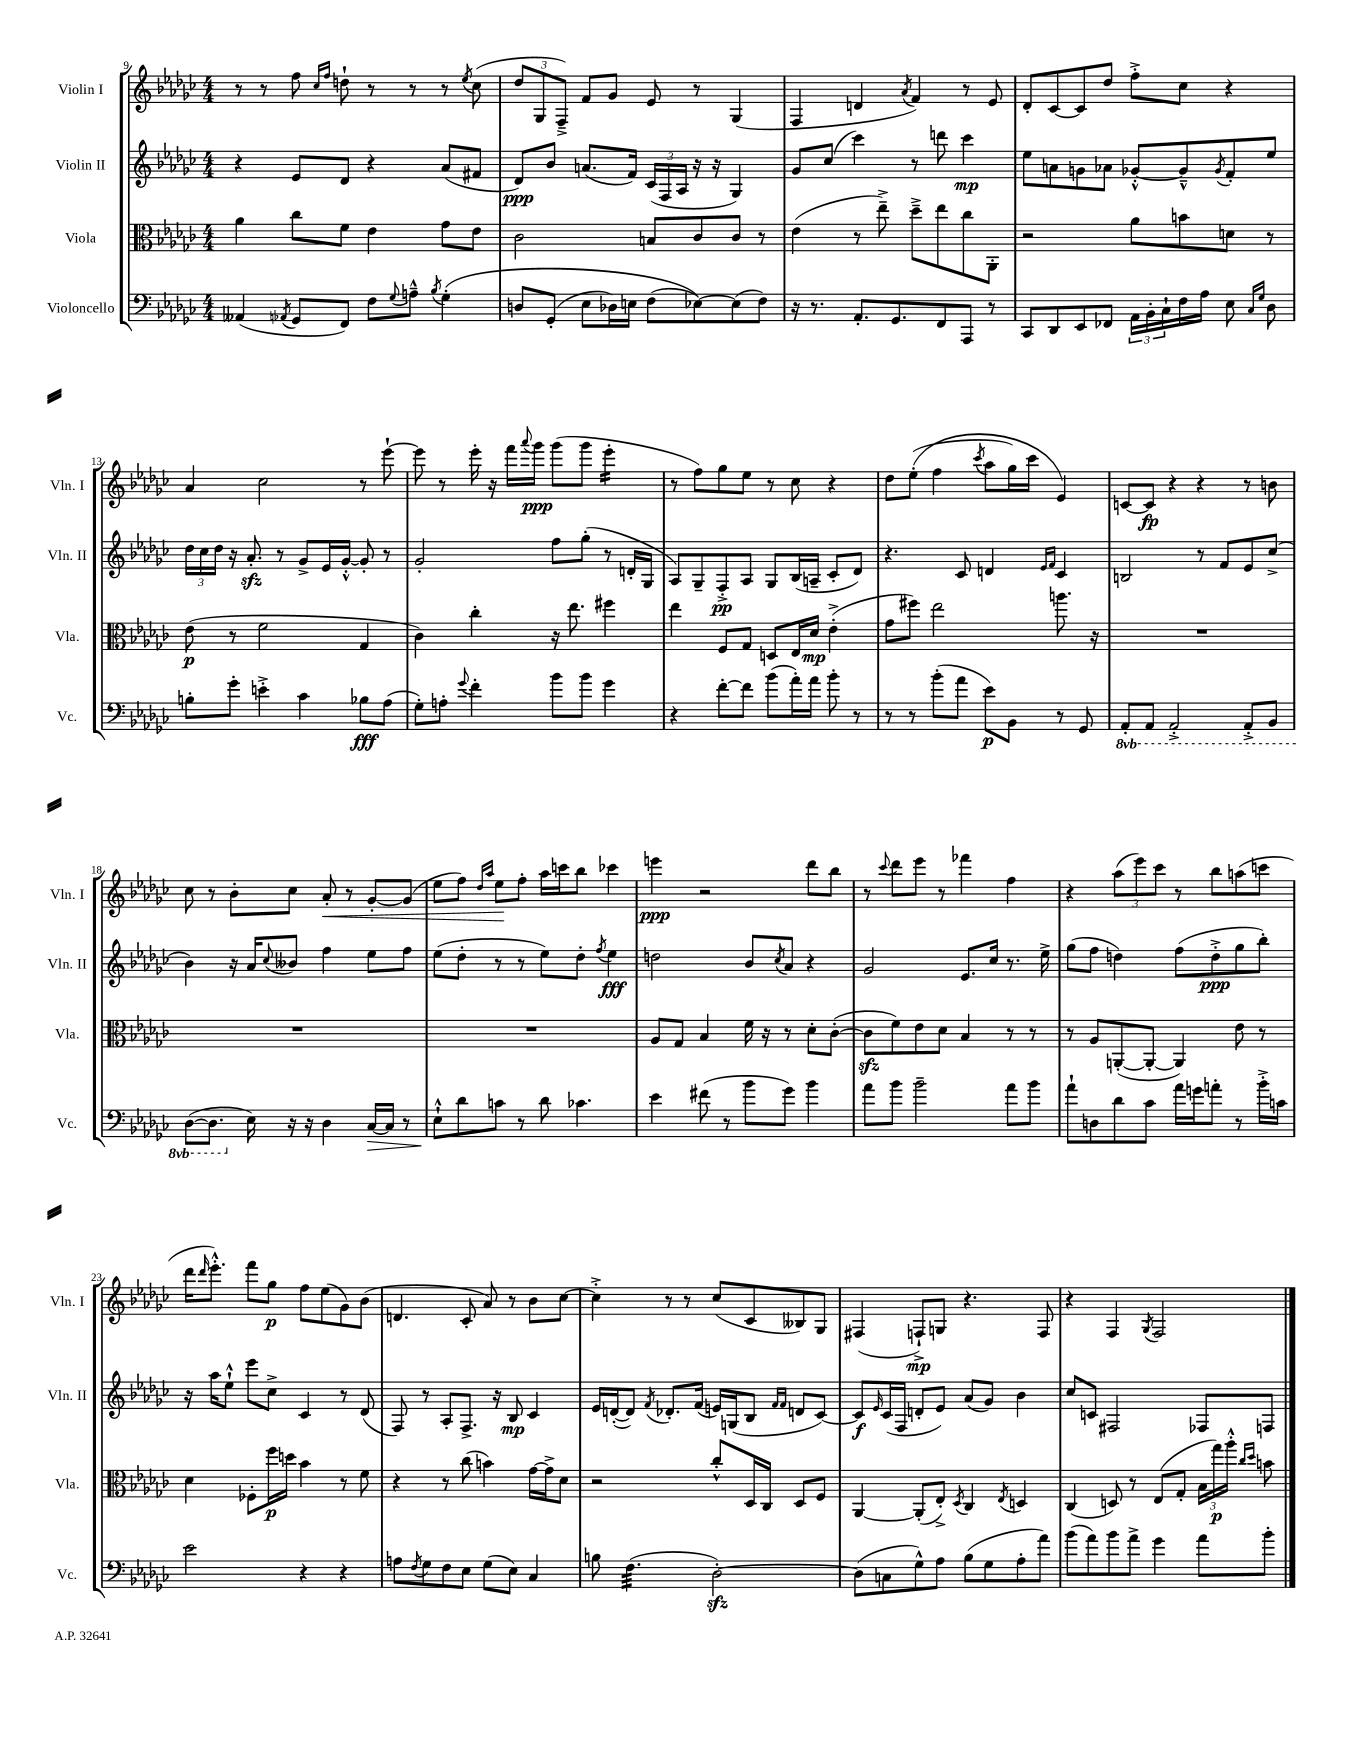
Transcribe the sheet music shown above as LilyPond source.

<<
\new StaffGroup <<
\new Staff = "s0" \with { instrumentName = "Violin I" shortInstrumentName = "Vln. I" } {
    \clef treble \key ges \major \numericTimeSignature \time 4/4
    r8 r8 f''8 \grace { ces''16 f''16 } d''8-! r8 r8 r8 \acciaccatura { ees''8 } ces''8( |
    \tuplet 3/2 { des''8 ges8 f8--->) } f'8 ges'8 ees'8 r8 ges4( |
    f4 d'4 \acciaccatura { aes'8 } f'4) r8 ees'8 |
    des'8-. ces'8~ ces'8 des''8 f''8-.-> ces''8 r4 |
    aes'4 ces''2 r8 ees'''8~-! |
    ees'''8 r8 ees'''16-. r16 f'''16 \appoggiatura { aes'''8 } ges'''16\ppp ges'''8( ges'''8 ees'''4:16-. |
    r8 f''8) ges''8 ees''8 r8 ces''8 r4 |
    des''8 ees''8-.(\( f''4 \acciaccatura { ces'''8 } aes''8 ges''16) ces'''16 ees'4\) |
    c'8~ c'8\fp r4 r4 r8 b'8 |
    ces''8 r8 bes'8-. ces''8 aes'8-.\< r8 ges'8~-. ges'8( |
    ees''8 f''8) \grace { des''16 aes''16 } ees''8\! f''8-. aes''16 c'''16 bes''8 ces'''4 |
    e'''4\ppp r2 des'''8 bes''8 |
    r8 \appoggiatura { ces'''8 } des'''8 ees'''8 r8 fes'''4 f''4 |
    r4 \tuplet 3/2 { aes''8( ees'''8) ces'''8 } r8 bes''8 a''8( c'''8 |
    des'''16 \grace { des'''16 } ees'''8.-.-^) f'''8 ges''8\p f''8 ees''8( ges'8) bes'8( |
    d'4. ces'8-. aes'8) r8 bes'8 ces''8~ |
    ces''4-.-> r8 r8 ces''8( ces'8 beses8) ges8 |
    fis4( f8-!->\mp) g8 r4. f8 |
    r4 f4 \acciaccatura { ges8 } f2 \bar "|." |
}
\new Staff = "s1" \with { instrumentName = "Violin II" shortInstrumentName = "Vln. II" } {
    \clef treble \key ges \major \numericTimeSignature \time 4/4
    r4 ees'8 des'8 r4 aes'8( fis'8 |
    des'8\ppp) bes'8 a'8.( f'16) \tuplet 3/2 { ces'16( f16 aes16 } r16 r16 ges4) |
    ges'8 ces''8( ces'''4) r8 d'''8 ces'''4\mp |
    ees''8 a'8 g'8 aes'8 ges'8~-.-^ ges'8---^ \acciaccatura { ges'8 } f'8-. ees''8 |
    \tuplet 3/2 { des''16 ces''16 des''16 } r16 aes'8.-.\sfz r8 ges'8-> ees'16 ges'16~-.-^ ges'8-. r8 |
    ges'2-. f''8 ges''8-.( r8 d'16-. ges16 |
    aes8) ges8-- f8-.->\pp aes8 ges8 bes16( a16-- ces'8-. des'8) |
    r4. ces'8 d'4 \grace { ees'16 f'16 } ces'4 |
    b2 r8 f'8 ees'8 ces''8->( |
    bes'4) r16 aes'16 \appoggiatura { ces''8 } beses'8 f''4 ees''8 f''8 |
    ees''8( des''8-. r8 r8 ees''8) des''8-. \acciaccatura { f''8 } ees''4\fff |
    d''2 bes'8 \acciaccatura { ces''8 } aes'8 r4 |
    ges'2 ees'8. ces''16 r8. ees''16-> |
    ges''8( f''8 d''4) f''8( d''8-.->\ppp ges''8 bes''8-.) |
    r16 aes''16 ees''8-!-^ ees'''8 ces''8-> ces'4 r8 des'8( |
    f8) r8 aes8-. f8.-> r16 bes8\mp ces'4 |
    ees'16 d'16~-.( d'8) \acciaccatura { f'8 } des'8.-. f'16( e'16) g16( bes8 \grace { f'16 f'16 } d'8 ces'8~) |
    ces'8\f \grace { ees'16 } ces'16( f16 d'8-. ees'8) aes'8( ges'8) bes'4 |
    ces''8 c'8 fis2 fes8 f8 \bar "|." |
}
\new Staff = "s2" \with { instrumentName = "Viola" shortInstrumentName = "Vla." } {
    \clef alto \key ges \major \numericTimeSignature \time 4/4
    aes'4 ces''8 f'8 ees'4 ges'8 ees'8 |
    ces'2 b8 ces'8 ces'8 r8 |
    ees'4( r8 ees''8--->) des''8---> ees''8 ces''8 aes,8-. |
    r2 aes'8 b'8 d'8 r8 |
    ees'8\p( r8 f'2 ges4 |
    ces'4) ces''4-. r16 ees''8. fis''4 |
    ees''4 f8 ges8 d8 ees16 des'16\mp ees'4-.->( |
    ges'8 fis''8) ees''2 a''8. r16 |
    R1 |
    R1 |
    R1 |
    aes8 ges8 bes4 f'16 r16 r8 des'8-. ces'8~-.( |
    ces'8\sfz f'8) ees'8 des'8 bes4 r8 r8 |
    r8 aes8 a,8~-.( a,8~-. a,4) ees'8 r8 |
    des'4 fes8-. f''16\p d''16 bes'4 r8 f'8 |
    r4 r8 ces''8( b'4) ges'16~ ges'16-> des'8 |
    r2 ces''8-.-^ des16 ces16 des8 f8 |
    aes,4~ aes,8-.( ees8-.->) \acciaccatura { des8 } ces4 \acciaccatura { ees8 } d4 |
    ces4( d8) r8 ees8( ges8-. \tuplet 3/2 { bes16 ges''16\p) aes''16-.-^ } \grace { ces''16 des''16 } b'8 \bar "|." |
}
\new Staff = "s3" \with { instrumentName = "Violoncello" shortInstrumentName = "Vc." } {
    \clef bass \key ges \major \numericTimeSignature \time 4/4 \set Staff.ottavationMarkups = #ottavation-simple-ordinals
    aeses,4( \acciaccatura { aes,8 } ges,8 f,8) f8 \appoggiatura { ges8 } a8---^ \acciaccatura { bes8 } ges4-.\( |
    d8 ges,8-.( ees8 des16) e16 f8( ees8~)\) ees8( f8) |
    r16 r8. aes,8.-. ges,8. f,8 aes,,8 r8 |
    ces,8 des,8 ees,8 fes,8 \tuplet 3/2 { aes,16 bes,16-. ces16-! } f16 aes16 ees8 \grace { ces16 ges16 } des8 |
    b8-. ges'8-. e'4-.-> ces'4 bes8\fff aes8( |
    ges8-.) a8-. \appoggiatura { ges'8 } f'4-. bes'8 bes'8 ges'4 |
    r4 f'8~-. f'8 bes'8( aes'16-.) aes'16 bes'8-. r8 |
    r8 r8 bes'8-.( aes'8 ees'8\p) bes,8 r8 ges,8 |
    \ottava #-1 aes,,8-. aes,,8 aes,,2-.-> aes,,8-.-> bes,,8 |
    des,8~( des,8. \ottava #0 ees16) r16 r16 des4 ces16~\> ces16 r8 |
    ees8-!-^\! des'8 c'8 r8 des'8 ces'4. |
    ees'4 fis'8( r8 bes'8 ges'8) bes'4 |
    aes'8 bes'8 bes'2-- aes'8 bes'8 |
    aes'8-! d8 des'8 ces'8 aes'16 g'16 a'8-. r8 bes'16-.-> c'16 |
    ees'2 r4 r4 |
    a8 \acciaccatura { f8 } ges8 f8 ees8 ges8( ees8) ces4 |
    b8 f4.:32( des2~-.\sfz) |
    des8( c8 ges8-^) aes8 bes8( ges8 aes8-. aes'8) |
    bes'8( aes'8) bes'8 aes'8-> ges'4 aes'8 bes'8-. \bar "|." |
}
>>
>>
\layout { \context { \Score currentBarNumber = #9 } }
